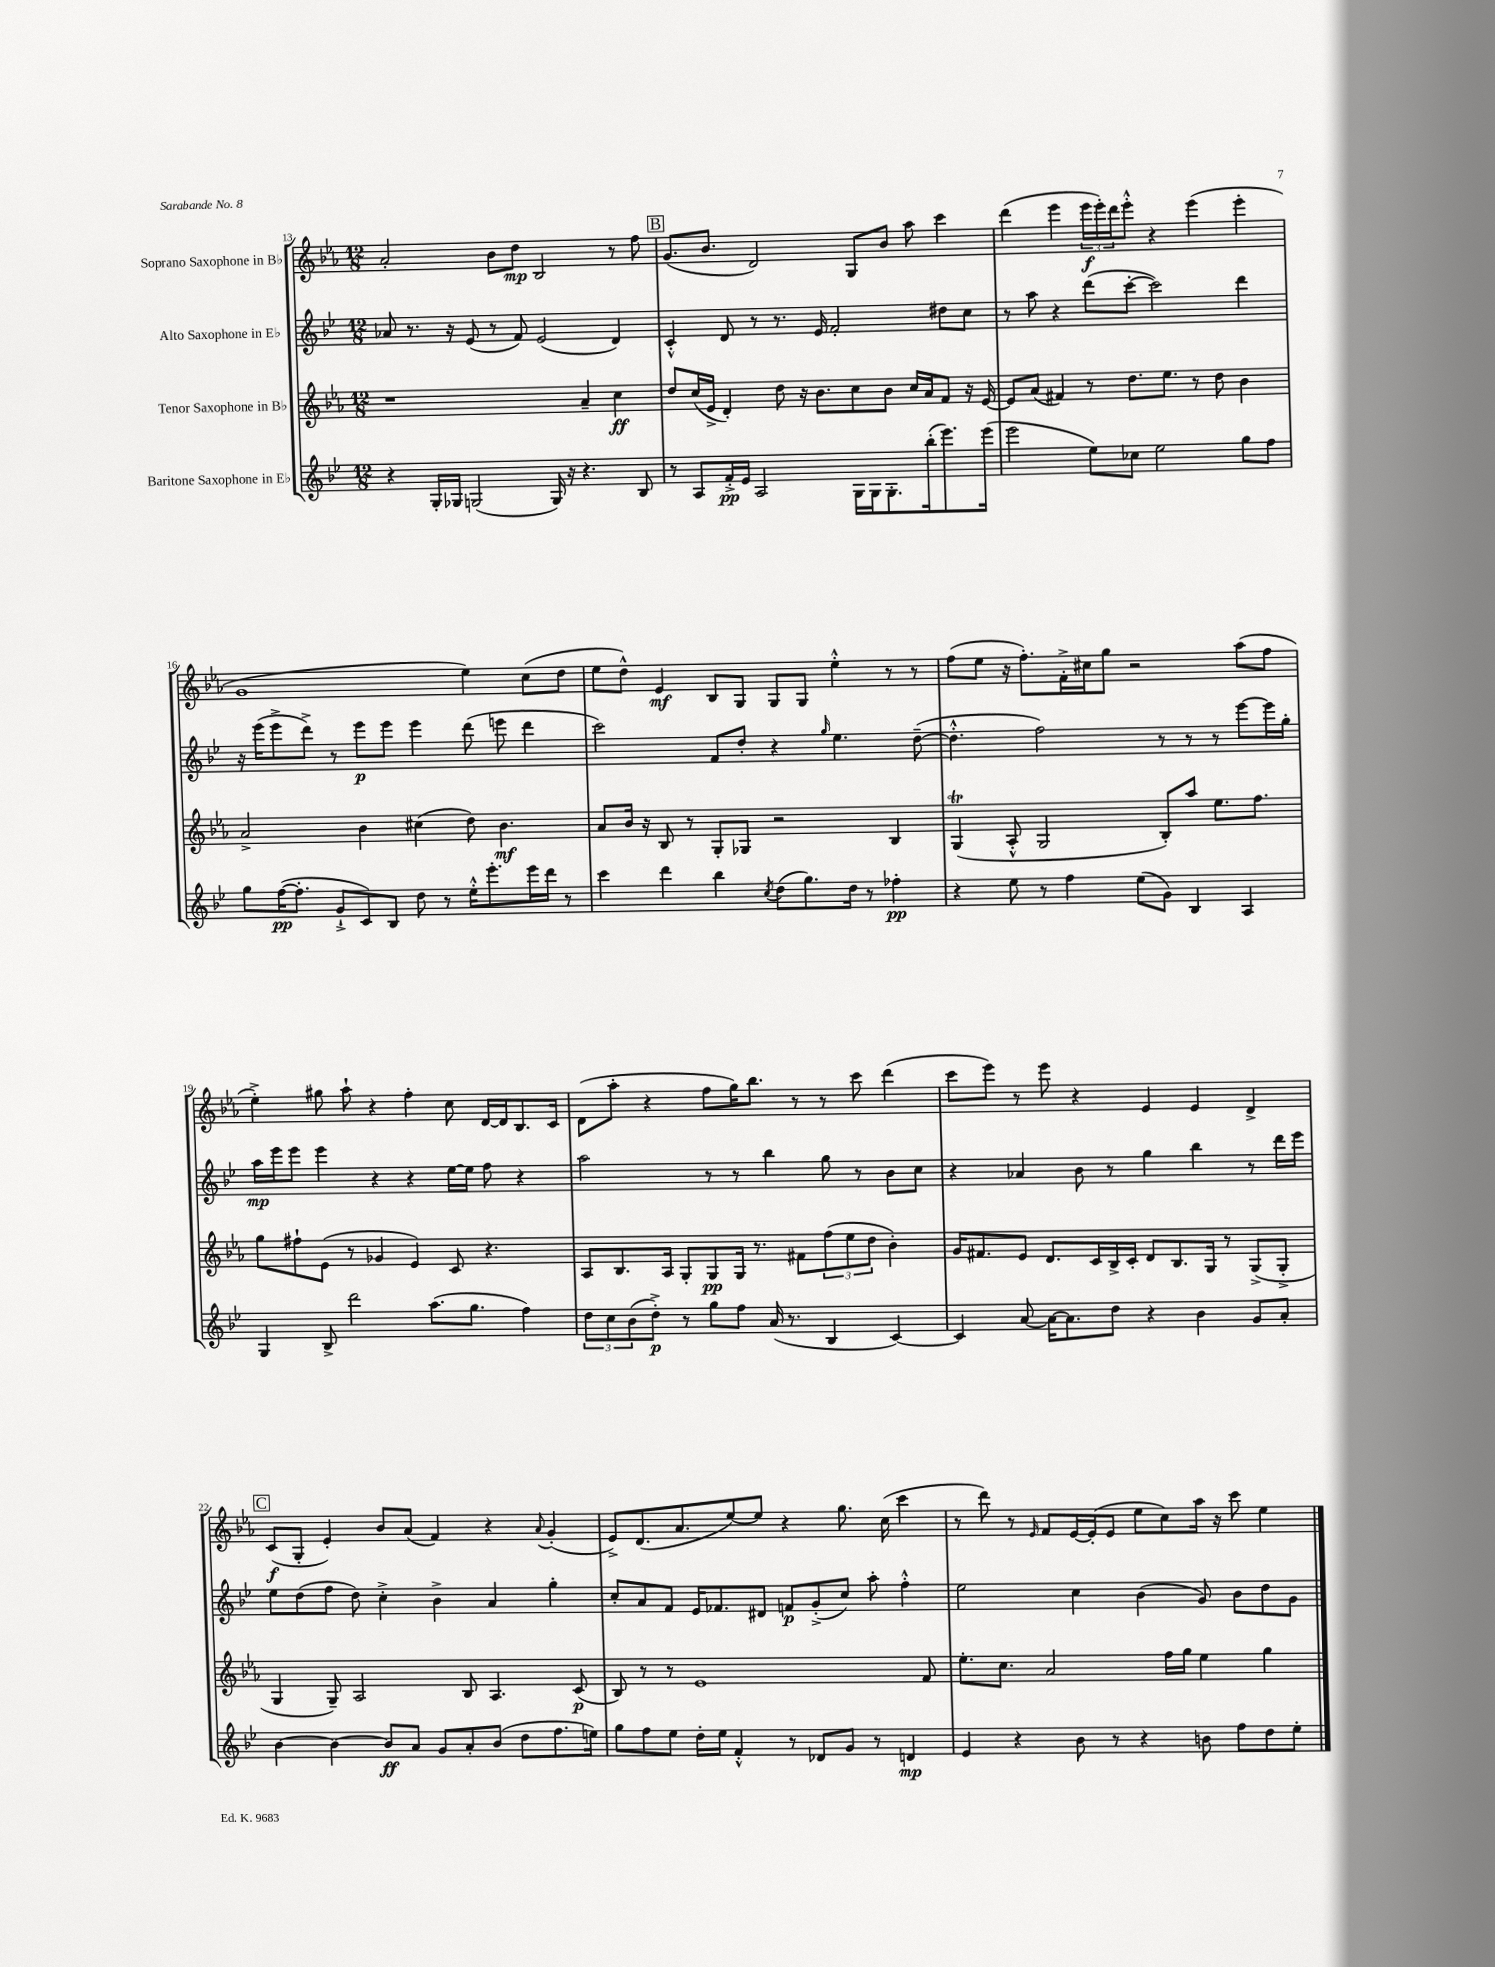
<<
\new StaffGroup <<
\new Staff = "s0" \with { instrumentName = "Soprano Saxophone in Bb" } {
    \clef treble \key ees \major \numericTimeSignature \time 12/8
    aes'2-. bes'8 d''8\mp bes2 r8 f''8 |
    \mark \markup { \box "B" } g'8.( bes'8. d'2) g8 bes'8 aes''8 c'''4 |
    d'''4( ees'''4 \tuplet 3/2 { ees'''16\f ees'''16-.) d'''16 } ees'''8-.-^ r4 ees'''4( ees'''4-. |
    g'1 ees''4) c''8( d''8 |
    ees''8 d''8-^) ees'4\mf bes8 g8 g8 g8 ees''4-.-^ r8 r8 |
    f''8( ees''8 r16 f''8.-.) f'16-.-> cis''16 g''8 r2 aes''8( f''8 |
    ees''4-.->) gis''8 aes''8-! r4 f''4-. c''8 d'16~ d'16 bes8. c'16 |
    d'8( aes''8-. r4 f''8 g''16) bes''8. r8 r8 c'''8 d'''4( |
    c'''8 ees'''8) r8 ees'''8 r4 ees'4 ees'4 d'4-> |
    \mark \markup { \box "C" } c'8\f( g8-. ees'4-.) bes'8 aes'8( f'4) r4 \appoggiatura { aes'8 } g'4-.( |
    ees'8->) d'8.( aes'8. ees''8~) ees''8 r4 g''8. c''16( c'''4 |
    r8 d'''8) r8 \grace { ees'16 } f'8 ees'16~ ees'16-.( ees'8 ees''8 c''8) aes''16 r16 c'''8 ees''4 \bar "|." |
}
\new Staff = "s1" \with { instrumentName = "Alto Saxophone in Eb" } {
    \clef treble \key bes \major \numericTimeSignature \time 12/8
    aes'8 r8. r16 ees'8( r8 f'8) ees'2( d'4) |
    \mark \markup { \box "B" } c'4-.-^ d'8 r8 r8. ees'16 f'2-. dis''8 c''8 |
    r8 a''8 r4 d'''8( c'''8~-. c'''2) d'''4 |
    r16 ees'''16( ees'''8-> d'''8->) r8 ees'''8\p ees'''8 ees'''4 d'''8( e'''8 d'''4 |
    c'''2) f'8 d''8-. r4 \grace { g''16 } ees''4. d''8~--( |
    d''4.-.-^ f''2) r8 r8 r8 ees'''8~ ees'''16 g''16-. |
    a''16\mp ees'''16 ees'''8 ees'''4 r4 r4 ees''16~ ees''16 f''8 r4 |
    a''2 r8 r8 bes''4 g''8 r8 bes'8 c''8 |
    r4 aes'4 bes'8 r8 g''4 bes''4 r8 d'''16 ees'''16 |
    \mark \markup { \box "C" } ees''8 d''8( f''8 d''8) c''4-.-> bes'4-> a'4 g''4-. |
    c''8-. a'8 f'8 ees'16 fes'8. dis'8 f'8\p g'8-.->( c''8) a''8-. f''4-.-^ |
    ees''2 c''4 bes'4( g'8) bes'8 d''8 g'8 \bar "|." |
}
\new Staff = "s2" \with { instrumentName = "Tenor Saxophone in Bb" } {
    \clef treble \key ees \major \numericTimeSignature \time 12/8
    r1 aes'4-- c''4\ff |
    \mark \markup { \box "B" } d''8 c''16( ees'16-> d'4-.) d''8 r16 bes'8. c''8 bes'8 c''16 aes'16 f'8 r16 ees'16~ |
    ees'8 aes'8( fis'4) r8 d''8. ees''8. r8 d''8 bes'4 |
    aes'2-> bes'4 cis''4( d''8) bes'4.\mf |
    aes'8 bes'16 r16 bes8 r8 g8-. ges8 r2 bes4 |
    g4\trill( aes8-.-^ g2 bes8-.) aes''8 ees''8. f''8. |
    g''8 fis''8-! ees'8( r8 ges'4 ees'4) c'8 r4. |
    aes8 bes8. aes16 g8-. g8\pp g16 r8. fis'8 \tuplet 3/2 { f''8( ees''8 d''8 } bes'4-.) |
    g'16 fis'8. ees'8 d'8. c'16 bes16-> c'16-. d'8 bes8. g16 r8 g8->( g8-.-> |
    \mark \markup { \box "C" } g4 g8--) aes2 bes8 aes4. c'8\p( |
    bes8) r8 r8 ees'1 f'8 |
    ees''8.-. c''8. aes'2 f''16 g''16 ees''4 g''4 \bar "|." |
}
\new Staff = "s3" \with { instrumentName = "Baritone Saxophone in Eb" } {
    \clef treble \key bes \major \numericTimeSignature \time 12/8
    r4 g16-. ges16 g2( g16) r16 r4. bes8 |
    \mark \markup { \box "B" } r8 a8 f'16-.->\pp ees'16 a2 g16 g16 g8.-. bes''16-.( ees'''8.) ees'''16( |
    ees'''2 ees''8) ces''8 ees''2 g''8 f''8 |
    g''8 f''16~\pp( f''8.-. g'8-!-> c'8) bes8 d''8 r8 ees''16-.-^ ees'''8.-. ees'''16 d'''16 r8 |
    c'''4 d'''4 bes''4 \acciaccatura { c''8 } d''8( g''8.) d''16 r8 fes''4-.\pp |
    r4 ees''8 r8 f''4 ees''8( g'8) bes4 a4 |
    g4 bes8-> d'''2 a''8.( g''8. f''4) |
    \tuplet 3/2 { d''8 c''8 bes'8( } d''8-.->\p) r8 g''8 f''8 a'16( r8. bes4 c'4~) |
    c'4 a'8~ a'16~ a'8. d''8 r4 bes'4 g'8 a'8-. |
    \mark \markup { \box "C" } bes'4~ bes'4~ bes'8\ff a'8 g'8 a'8-. bes'8( d''8 f''8. e''16) |
    g''8 f''8 ees''8 d''16-. ees''16 f'4-.-^ r8 des'8 g'8 r8 d'4\mp |
    ees'4 r4 bes'8 r8 r4 b'8 f''8 d''8 ees''8-. \bar "|." |
}
>>
>>
\layout { \context { \Score currentBarNumber = #13 } }
